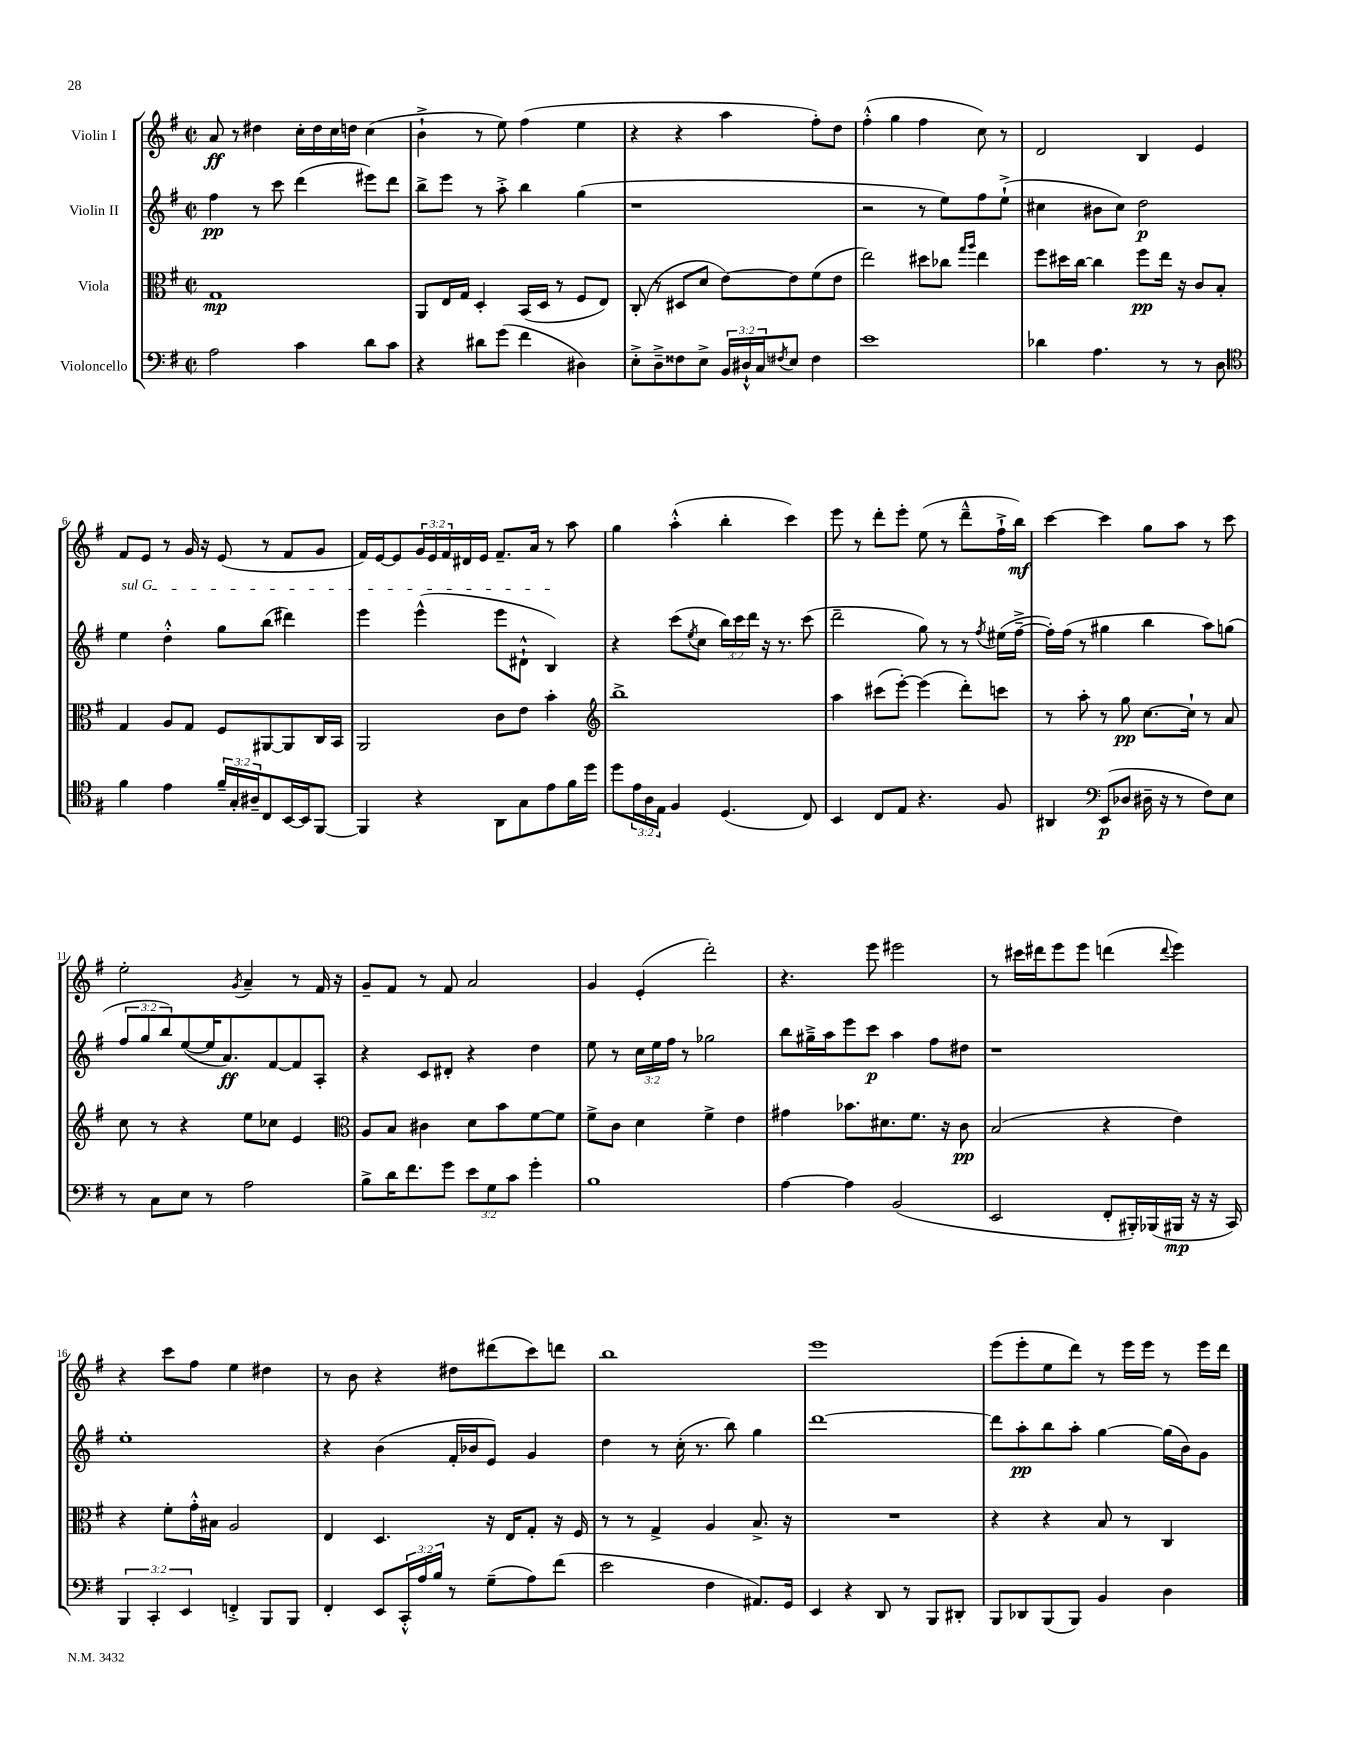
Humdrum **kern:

**kern	**dynam	**kern	**dynam	**kern	**dynam	**kern	**dynam
*part4	*part4	*part3	*part3	*part2	*part2	*part1	*part1
*staff4	*staff4	*staff3	*staff3	*staff2	*staff2	*staff1	*staff1
*I"Violoncello	*	*I"Viola	*	*I"Violin II	*	*I"Violin I	*
*clefF4	*	*clefC3	*	*clefG2	*	*clefG2	*
*k[f#]	*	*k[f#]	*	*k[f#]	*	*k[f#]	*
*M2/2	*	*M2/2	*	*M2/2	*	*M2/2	*
*met(c|)	*	*met(c|)	*	*met(c|)	*	*met(c|)	*
=1	=1	=1	=1	=1	=1	=1	=1
2A\	.	1G	mp	4ff#\	pp	8a/	ff
.	.	.	.	.	.	8r	.
.	.	.	.	8r	.	4dd#X\	.
.	.	.	.	8ccc\	.	.	.
4c\	.	.	.	(4ddd\	.	16cc'\LL	.
.	.	.	.	.	.	16dd#\	.
.	.	.	.	.	.	16cc\	.
.	.	.	.	.	.	16ddn\JJ	.
8d\L	.	.	.	8eee#X\L)	.	(4cc\	.
8c\J	.	.	.	8ddd\J	.	.	.
=2	=2	=2	=2	=2	=2	=2	=2
4r	.	8AA/L	.	8bb^\L	.	4b`^\	.
.	.	16E/L	.	8eee\J	.	.	.
.	.	16G/JJ	.	.	.	.	.
8d#X\L	.	4D'/	.	8r	.	8r	.
(8g\J	.	.	.	8aa'^\	.	8ee\)	.
4f#\	.	(16BB/LL	.	4bb\	.	(4ff#\	.
.	.	16D/JJ	.	.	.	.	.
.	.	8r	.	.	.	.	.
4D#X\)	.	8F#/L	.	(4gg\	.	4ee\	.
.	.	8E/J)	.	.	.	.	.
=3	=3	=3	=3	=3	=3	=3	=3
8E'^\L	.	(8C'/	.	1r	.	4r	.
8D~^\	.	8r	.	.	.	.	.
8F##X\	.	8D#X/L	.	.	.	4r	.
8E^\J	.	8d/J	.	.	.	.	.
24BB/LL	.	[8e\L)	.	.	.	4aa\	.
24D#X`^^/	.	.	.	.	.	.	.
24C/J	.	.	.	.	.	.	.
8qF#X/	.	.	.	.	.	.	.
8E/J	.	8e\]	.	.	.	.	.
4F#\	.	(8f#\	.	.	.	8ff#'\L)	.
.	.	8e\J	.	.	.	8dd\J	.
=4	=4	=4	=4	=4	=4	=4	=4
1e	.	2ee\)	.	2r	.	(4ff#'^^\	.
.	.	.	.	.	.	4gg\	.
.	.	8dd#X\L	.	8r	.	4ff#\	.
.	.	8cc-X\J	.	8ee\L)	.	.	.
.	.	16qqgg/LL	.	.	.	.	.
.	.	16qqaa/JJ	.	.	.	.	.
.	.	4ee\	.	8ff#\	.	8cc\)	.
.	.	.	.	(8ee`^\J	.	8r	.
=5	=5	=5	=5	=5	=5	=5	=5
4d-X\	.	8ff#\L	.	4cc#X\	.	2d/	.
.	.	16dd#X\L	.	.	.	.	.
.	.	[16cc\JJ	.	.	.	.	.
4.A\	.	4cc\]	.	8b#X\L	.	.	.
.	.	.	.	8cc#\J)	.	.	.
.	.	8ff#\L	pp	2dd\	p	4B/	.
8r	.	16ee\Jk	.	.	.	.	.
.	.	16r	.	.	.	.	.
8r	.	8c/L	.	.	.	4e/	.
8D\	.	8B'/J	.	.	.	.	.
!!LO:LB:g=z
=6	=6	=6	=6	=6	=6	=6	=6
*clefC4	*	*	*	*	*	*	*
!	!	!	!	!LO:TX:a:i:t=sul G	!	!	!
4f#\	.	4G/	.	4ee\	.	8f#/L	.
.	.	.	.	.	.	8e/J	.
4e\	.	8A/L	.	4dd'^^\	.	8r	.
.	.	8G/J	.	.	.	16g/	.
.	.	.	.	.	.	16r	.
24f#~/LL	.	8F#/L	.	8gg\L	.	(8e/	.
24G'/	.	.	.	.	.	.	.
24A#X~/J	.	.	.	.	.	.	.
8C/	.	[8AA#X/	.	(8bb\J	.	8r	.
[16BB/L	.	8AA#/]	.	4ddd#X\)	.	8f#/L	.
16BB/J]	.	.	.	.	.	.	.
[8FF#/J	.	16C/L	.	.	.	8g/J	.
.	.	16BB/JJ	.	.	.	.	.
=7	=7	=7	=7	=7	=7	=7	=7
4FF#/]	.	2AA/	.	4eee\	.	16f#/LL)	.
.	.	.	.	.	.	[16e/J	.
.	.	.	.	.	.	8e/]	.
4r	.	.	.	(4eee^^\	.	24g/L	.
.	.	.	.	.	.	24e/	.
.	.	.	.	.	.	24f#/	.
.	.	.	.	.	.	16d#X/	.
.	.	.	.	.	.	16e/JJ	.
8AA\L	.	8c\L	.	8eee\L	.	8.f#~/L	.
8G\	.	8e\J	.	8d#X`^^\J	.	.	.
.	.	.	.	.	.	16a/Jk	.
8e\	.	4b'\	.	4B/)	.	8r	.
16f#\L	.	.	.	.	.	8aa\	.
16dd\JJ	.	.	.	.	.	.	.
=8	=8	=8	=8	=8	=8	=8	=8
*	*	*clefG2	*	*	*	*	*
8dd\L	.	1bb^	.	4r	.	4gg\	.
24e\L	.	.	.	.	.	.	.
24A\	.	.	.	.	.	.	.
24E\JJ	.	.	.	.	.	.	.
4F#/	.	.	.	(8ccc\L	.	(4aa'^^\	.
.	.	.	.	8qee/	.	.	.
.	.	.	.	8cc\J	.	.	.
(4.D/	.	.	.	24bb\LL)	.	4bb'\	.
.	.	.	.	24ccc\	.	.	.
.	.	.	.	24ddd\JJ	.	.	.
.	.	.	.	16r	.	.	.
.	.	.	.	8.r	.	.	.
.	.	.	.	.	.	4ccc\)	.
8C/)	.	.	.	(8ccc\	.	.	.
=9	=9	=9	=9	=9	=9	=9	=9
4BB/	.	4aa\	.	2ddd~\	.	8eee\	.
.	.	.	.	.	.	8r	.
8C/L	.	(8ccc#X\L	.	.	.	8ddd'\L	.
8E/J	.	[8eee'\J)	.	.	.	8eee'\J	.
4.r	.	(4eee\]	.	8gg\)	.	(8ee\	.
.	.	.	.	8r	.	8r	.
.	.	8ddd'\L)	.	8r	.	8ddd~^^\L	.
.	.	.	.	8qff#/	.	.	.
8F#/	.	8cccn\J	.	(16ee#X\LL	.	16ff#`^\L	.
.	.	.	.	[16ff#~^\JJ	.	16bb\JJ)	mf
=10	=10	=10	=10	=10	=10	=10	=10
4AA#X/	.	8r	.	16ff#'\LL])	.	[4ccc\	.
.	.	.	.	(16ff#\JJ	.	.	.
.	.	8aa'\	.	8r	.	.	.
*clefF4	*	*	*	*	*	*	*
(8EE/L	p	8r	.	4gg#X\	.	4ccc\]	.
8D-X/J	.	8gg\	pp	.	.	.	.
16D#X~\	.	[8.cc\L	.	4bb\	.	8gg\L	.
16r	.	.	.	.	.	.	.
8r	.	.	.	.	.	8aa\J	.
.	.	16cc`\Jk]	.	.	.	.	.
8F#\L)	.	8r	.	8aa\L)	.	8r	.
8E\J	.	8a/	.	(8ggn\J	.	8ccc\	.
!!LO:LB:g=z
=11	=11	=11	=11	=11	=11	=11	=11
8r	.	8cc\	.	12ff#/L	.	2ee'\	.
.	.	.	.	12gg/	.	.	.
8C\L	.	8r	.	.	.	.	.
.	.	.	.	12bb/)	.	.	.
8E\J	.	4r	.	([8ee/	.	.	.
8r	.	.	.	16ee/K]	.	.	.
.	.	.	.	8.a/)	ff	.	.
.	.	.	.	.	.	8qg/	.
2A\	.	8ee\L	.	.	.	4a~/	.
.	.	8cc-X\J	.	[8f#/	.	.	.
.	.	4e/	.	8f#/]	.	8r	.
.	.	.	.	8A'/J	.	16f#/	.
.	.	.	.	.	.	16r	.
=12	=12	=12	=12	=12	=12	=12	=12
*	*	*clefC3	*	*	*	*	*
8B^\L	.	8A/L	.	4r	.	8g~/L	.
16d\K	.	8B/J	.	.	.	8f#/J	.
8.f#\	.	.	.	.	.	.	.
.	.	4c#X\	.	8c/L	.	8r	.
8g\J	.	.	.	8d#X'/J	.	8f#/	.
12e\L	.	8d\L	.	4r	.	2a/	.
12G\	.	.	.	.	.	.	.
.	.	8b\	.	.	.	.	.
12c\J	.	.	.	.	.	.	.
4g'\	.	[8f#\	.	4dd\	.	.	.
.	.	8f#\J]	.	.	.	.	.
=13	=13	=13	=13	=13	=13	=13	=13
1B	.	8f#^\L	.	8ee\	.	4g/	.
.	.	8c\J	.	8r	.	.	.
.	.	4d\	.	24cc\LL	.	(4e'/	.
.	.	.	.	24ee\	.	.	.
.	.	.	.	24ff#\JJ	.	.	.
.	.	.	.	8r	.	.	.
.	.	4f#^\	.	2gg-X\	.	2ddd'\)	.
.	.	4e\	.	.	.	.	.
=14	=14	=14	=14	=14	=14	=14	=14
[4A\	.	4g#X\	.	8bb\L	.	4.r	.
.	.	.	.	16gg#X~^\L	.	.	.
.	.	.	.	16aa\J	.	.	.
4A\]	.	8.b-X\L	.	8eee\	.	.	.
.	.	.	.	8ccc\J	p	8eee\	.
.	.	8.d#X\	.	.	.	.	.
(2BB/	.	.	.	4aa\	.	2eee#X\	.
.	.	8.f#\J	.	.	.	.	.
.	.	.	.	8ff#\L	.	.	.
.	.	16r	.	.	.	.	.
.	.	8c\	pp	8dd#X\J	.	.	.
=15	=15	=15	=15	=15	=15	=15	=15
2EE/	.	(2B/	.	1r	.	8r	.
.	.	.	.	.	.	16ccc#X\LL	.
.	.	.	.	.	.	16ddd#X\J	.
.	.	.	.	.	.	8eee\	.
.	.	.	.	.	.	8eee\J	.
8FF#'/L	.	4r	.	.	.	(4dddn\	.
16BBB#X'/L)	.	.	.	.	.	.	.
(16BBB-X/	.	.	.	.	.	.	.
.	.	.	.	.	.	8qqddd/	.
16BBB#X/JJ	mp	4e\)	.	.	.	4eee\)	.
16r	.	.	.	.	.	.	.
16r	.	.	.	.	.	.	.
16CC/)	.	.	.	.	.	.	.
!!LO:LB:g=z
=16	=16	=16	=16	=16	=16	=16	=16
6BBB/	.	4r	.	1ee'	.	4r	.
6CC'/	.	.	.	.	.	.	.
.	.	8f#'\L	.	.	.	8ccc\L	.
6EE/	.	.	.	.	.	.	.
.	.	16g'^^\L	.	.	.	8ff#\J	.
.	.	16B#X\JJ	.	.	.	.	.
4FFn'^/	.	2A/	.	.	.	4ee\	.
8BBB/L	.	.	.	.	.	4dd#X\	.
8BBB/J	.	.	.	.	.	.	.
=17	=17	=17	=17	=17	=17	=17	=17
4FF#'/	.	4E/	.	4r	.	8r	.
.	.	.	.	.	.	8b\	.
8EE/L	.	4.D/	.	(4b\	.	4r	.
24CC'^^/L	.	.	.	.	.	.	.
24A/	.	.	.	.	.	.	.
24B/JJ	.	.	.	.	.	.	.
8r	.	.	.	16f#'/LL	.	8dd#X\L	.
.	.	.	.	16b-X/J	.	.	.
(8G~\L	.	16r	.	8e/J)	.	(8ddd#X\	.
.	.	16E/KL	.	.	.	.	.
8A\)	.	8G'/J	.	4g/	.	8ccc\)	.
(8f#\J	.	16r	.	.	.	8dddn\J	.
.	.	16F#/	.	.	.	.	.
=18	=18	=18	=18	=18	=18	=18	=18
2e\	.	8r	.	4dd\	.	1bb	.
.	.	8r	.	.	.	.	.
.	.	4G^/	.	8r	.	.	.
.	.	.	.	(16cc'\	.	.	.
.	.	.	.	8.r	.	.	.
4F#\	.	4A/	.	.	.	.	.
.	.	.	.	8bb\)	.	.	.
8.AA#X/L)	.	8.B^/	.	4gg\	.	.	.
16GG/Jk	.	16r	.	.	.	.	.
=19	=19	=19	=19	=19	=19	=19	=19
4EE/	.	1r	.	[1ddd	.	1eee	.
4r	.	.	.	.	.	.	.
8DD/	.	.	.	.	.	.	.
8r	.	.	.	.	.	.	.
8BBB/L	.	.	.	.	.	.	.
8DD#X'/J	.	.	.	.	.	.	.
=20	=20	=20	=20	=20	=20	=20	=20
8BBB/L	.	4r	.	8ddd\L]	.	(8eee\L	.
8DD-X/	.	.	.	8aa'\	pp	8eee'\	.
(8BBB/	.	4r	.	8bb\	.	8ee\	.
8BBB/J)	.	.	.	8aa'\J	.	8ddd\J)	.
4BB/	.	8B/	.	[4gg\	.	8r	.
.	.	8r	.	.	.	16eee\LL	.
.	.	.	.	.	.	16eee\JJ	.
4D\	.	4C/	.	(16gg\LL]	.	8r	.
.	.	.	.	16b\J)	.	.	.
.	.	.	.	8g\J	.	16eee\LL	.
.	.	.	.	.	.	16ddd\JJ	.
==	==	==	==	==	==	==	==
*-	*-	*-	*-	*-	*-	*-	*-
